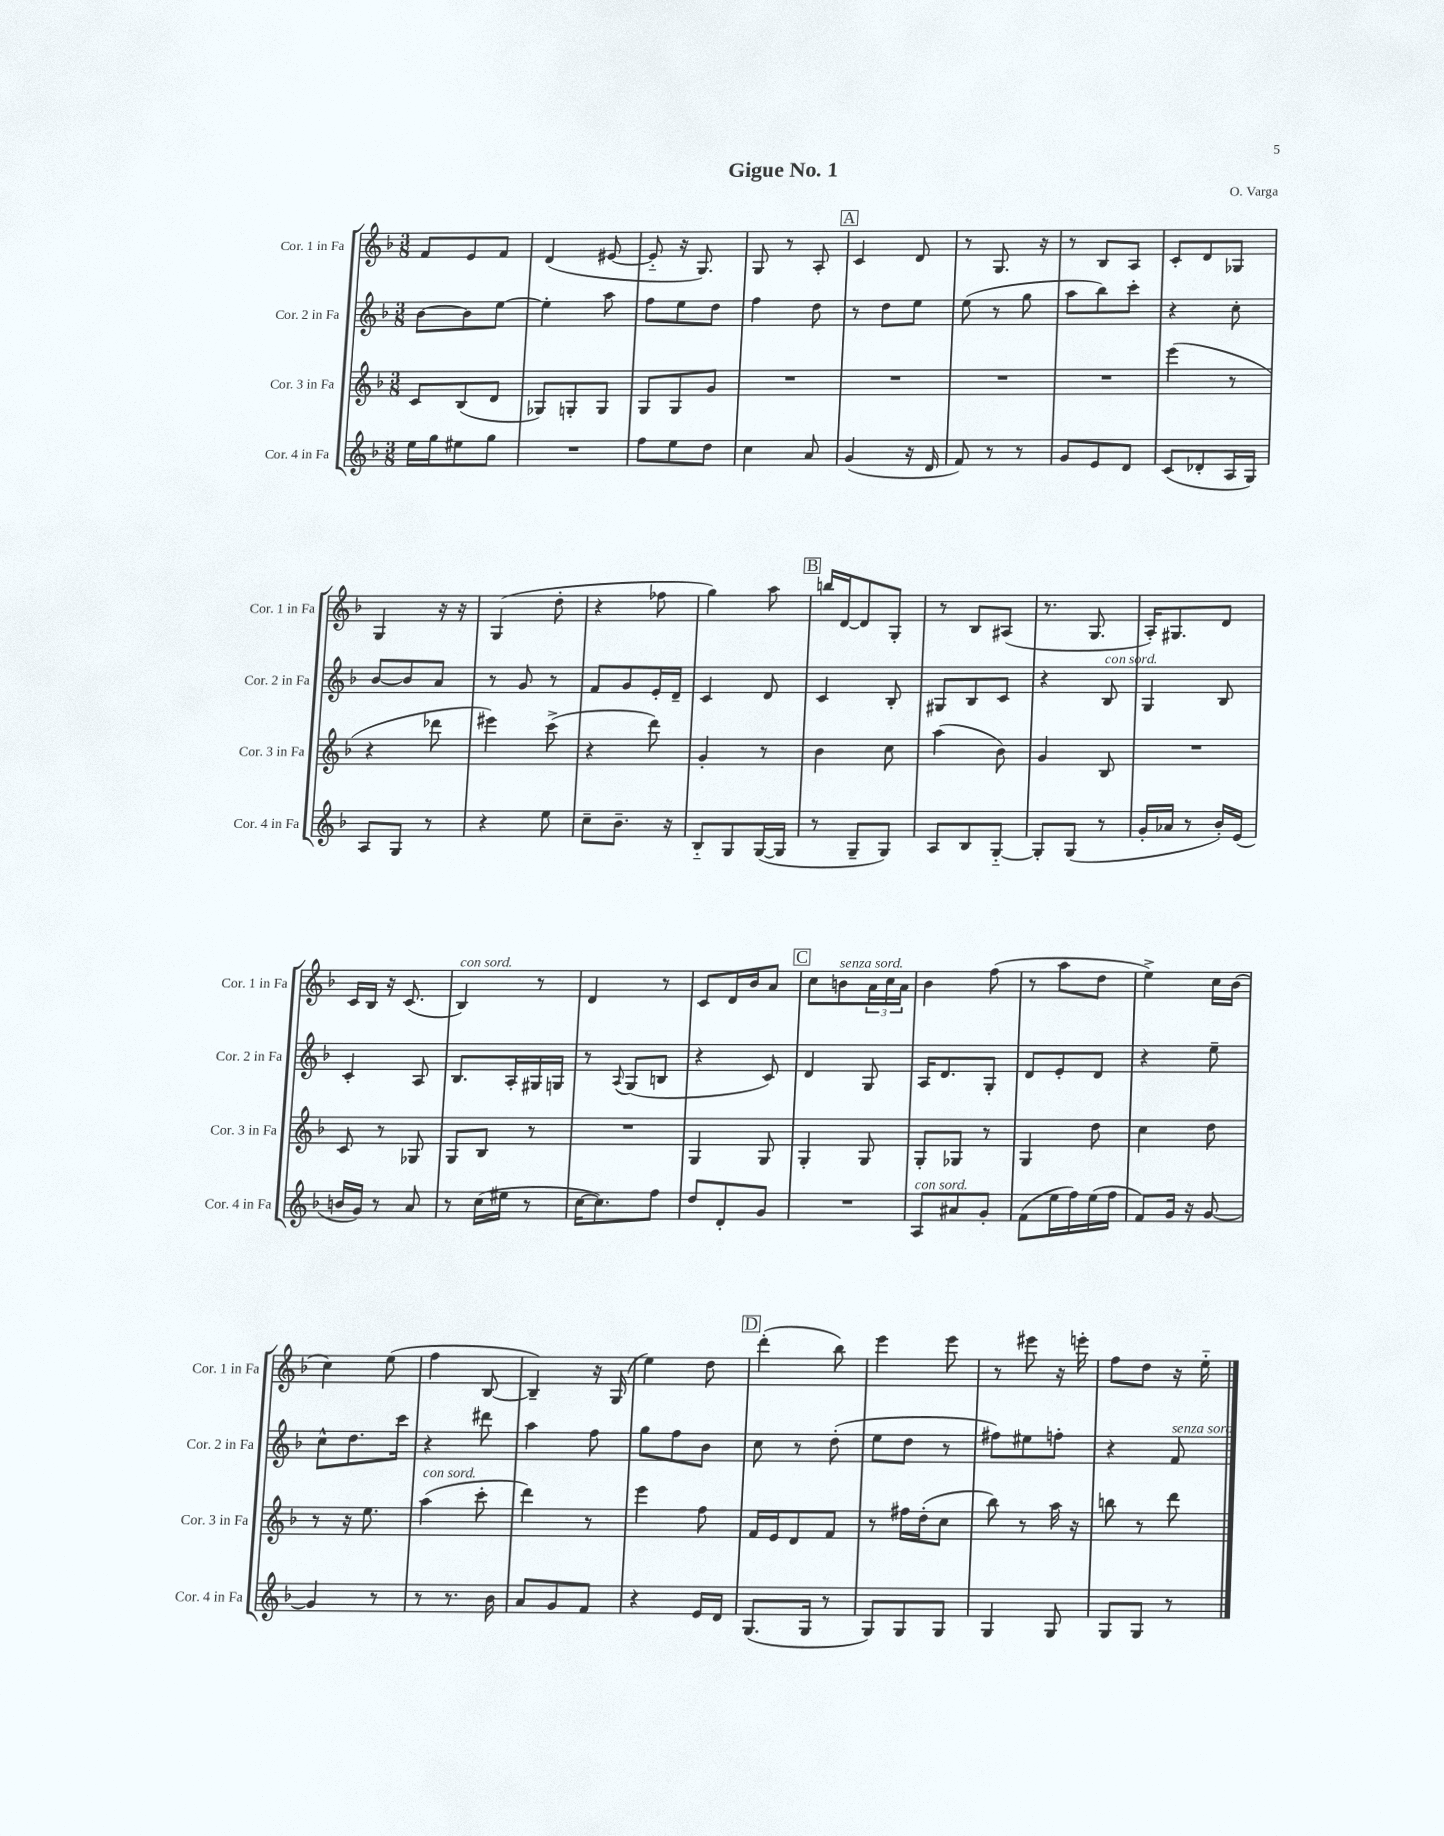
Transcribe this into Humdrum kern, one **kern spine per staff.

**kern	**kern	**kern	**kern
*staff4	*staff3	*staff2	*staff1
*clefG2	*clefG2	*clefG2	*clefG2
*k[b-]	*k[b-]	*k[b-]	*k[b-]
*M3/8	*M3/8	*M3/8	*M3/8
16ee\LL	8c/L	[8b-\L	8f/L
16gg\J	.	.	.
8ee#\	(8B-/	8b-\]	8e/
8gg\J	8d/J	[8ee\J	8f/J
=	=	=	=
4.r	8G-/L)	4ee'\]	(4d/
.	8G'/	.	.
.	8G/J	8aa\	[8e#/
=	=	=	=
8ff\L	8G/L	8ff\L	8e#'~/]
8ee\	8G/	8ee\	16r
.	.	.	8.G/)
8dd\J	8g/J	8dd\J	.
=	=	=	=
4cc\	4.r	4ff\	8G/
.	.	.	8r
8a/	.	8dd\	8A'/
=	=	=	=
(4g/	4.r	8r	4c/
.	.	8dd\L	.
16r	.	8ee\J	8d/
16d/	.	.	.
=	=	=	=
8f/)	4.r	(8ee\	8r
8r	.	8r	8.G/
8r	.	8gg\	.
.	.	.	16r
=	=	=	=
8g/L	4.r	8aa\L	8r
8e/	.	8bb-\)	8B-/L
8d/J	.	8ccc'\J	8A/J
=	=	=	=
(8c/L	(4eee\	4r	8c'/L
8d-'/	.	.	8d/
16A/L	8r	8cc'\	8G-/J
16G/JJ)	.	.	.
=	=	=	=
8A/L	4r	[8b-/L	4G/
8G/J	.	8b-/]	.
8r	8ddd-\	8a/J	16r
.	.	.	16r
=	=	=	=
4r	4eee#\)	8r	(4G/
.	.	8g/	.
8ee\	(8ccc^\	8r	8dd'\
=	=	=	=
8cc~\L	4r	8f/L	4r
8.b-~\J	.	8g/	.
.	8ddd\)	16e'/L	8ff-\
16r	.	16d~/JJ	.
=	=	=	=
8B-'~/L	4g'/	4c/	4gg\)
8G/	.	.	.
([16G/L	8r	8d/	8aa\
16G/]JJ	.	.	.
=	=	=	=
8r	4b-\	4c/	16bb/LL
.	.	.	[16d/J
8G~/L	.	.	8d/]
8G/J)	8cc\	8B-'/	8G'/J
=	=	=	=
8A/L	(4aa\	8G#/L	8r
8B-/	.	8B-/	8B-/L
[8G'~/J	8b-\)	8c/J	(8A#/J
=	=	=	=
8G'/]L	4g/	4r	8.r
(8G/J	.	.	.
.	.	.	8.G/
8r	8B-/	8B-/	.
=	=	=	=
16g'/LL	4.r	4G/	16A'/LK)
16a-/JJ	.	.	8.G#/
8r	.	.	.
16b-'/LL)	.	8B-/	8d/J
(16e/JJ	.	.	.
=	=	=	=
16b/LL	8c/	4c'/	16c/LL
16g/JJ)	.	.	16B-/JJ
8r	8r	.	16r
.	.	.	(8.c/
8a/	8G-/	8A/	.
=	=	=	=
8r	8G/L	8.B-/L	4B-/)
(16cc\LL	8B-/J	.	.
16ee#\JJ	.	16A'/L	.
8r	8r	16G#/	8r
.	.	16G/JJ	.
=	=	=	=
[16cc\LK	4.r	8r	4d/
8.cc\])	.	.	.
.	.	8qqA/	.
.	.	(8G/L	.
8ff\J	.	8B/J	8r
=	=	=	=
8dd/L	4G/	4r	8c/L
8d'/	.	.	16d/L
.	.	.	16b-/J
8g/J	8G/	8c/)	8a/J
=	=	=	=
4.r	4G'/	4d/	8cc\L
.	.	.	8b\
.	8G/	8G/	24a\L
.	.	.	24cc\
.	.	.	24a\JJ
=	=	=	=
8A/L	8G'/L	16A/LK	4b-\
.	.	8.d/	.
8a#/	8G-/J	.	.
8g'/J	8r	8G'/J	(8ff\
=	=	=	=
(8f\L	4G/	8d/L	8r
16ee\L	.	8e'/	8aa\L
16ff\)	.	.	.
(16ee\	8dd\	8d/J	8dd\J
16ff\JJ	.	.	.
=	=	=	=
8f/L)	4cc\	4r	4ee^\)
16g/Jk	.	.	.
16r	.	.	.
[8g/	8dd\	8ee~\	16cc\LL
.	.	.	(16b-\JJ
=	=	=	=
4g/]	8r	8cc^^\L	4cc\)
.	16r	8.dd\	.
.	8.ee\	.	.
8r	.	.	(8ee\
.	.	16ccc\Jk	.
=	=	=	=
8r	(4aa\	4r	4ff\
8.r	.	.	.
.	8ccc'\	8ddd#\	[8B-/
16b-\	.	.	.
=	=	=	=
8a/L	4ddd\)	4aa\	4B-~/])
8g/	.	.	.
8f/J	8r	8ff\	16r
.	.	.	(16G/
=	=	=	=
4r	4eee\	8gg\L	4ee\)
.	.	8ff\	.
16e/LL	8ff\	8b-\J	8dd\
16d/JJ	.	.	.
=	=	=	=
(8.G/L	16f/LL	8cc\	(4ddd'\
.	16e/J	.	.
.	8d/	8r	.
16G/Jk	.	.	.
8r	8f/J	(8dd'\	8bb-\)
=	=	=	=
8G/L)	8r	8ee\L	4eee\
8G/	16ff#\LL	8dd\J	.
.	(16dd'\J	.	.
8G/J	8cc\J	8r	8eee\
=	=	=	=
4G/	8bb-\)	8ff#\L)	8r
.	8r	8ee#\	8eee#\
8G/	16aa\	8ff'\J	16r
.	16r	.	16eee'\
=	=	=	=
8G/L	8bb\	4r	8ff\L
8G/J	8r	.	8dd\J
8r	8ddd\	8f/	16r
.	.	.	16ee'~\
==	==	==	==
*-	*-	*-	*-
